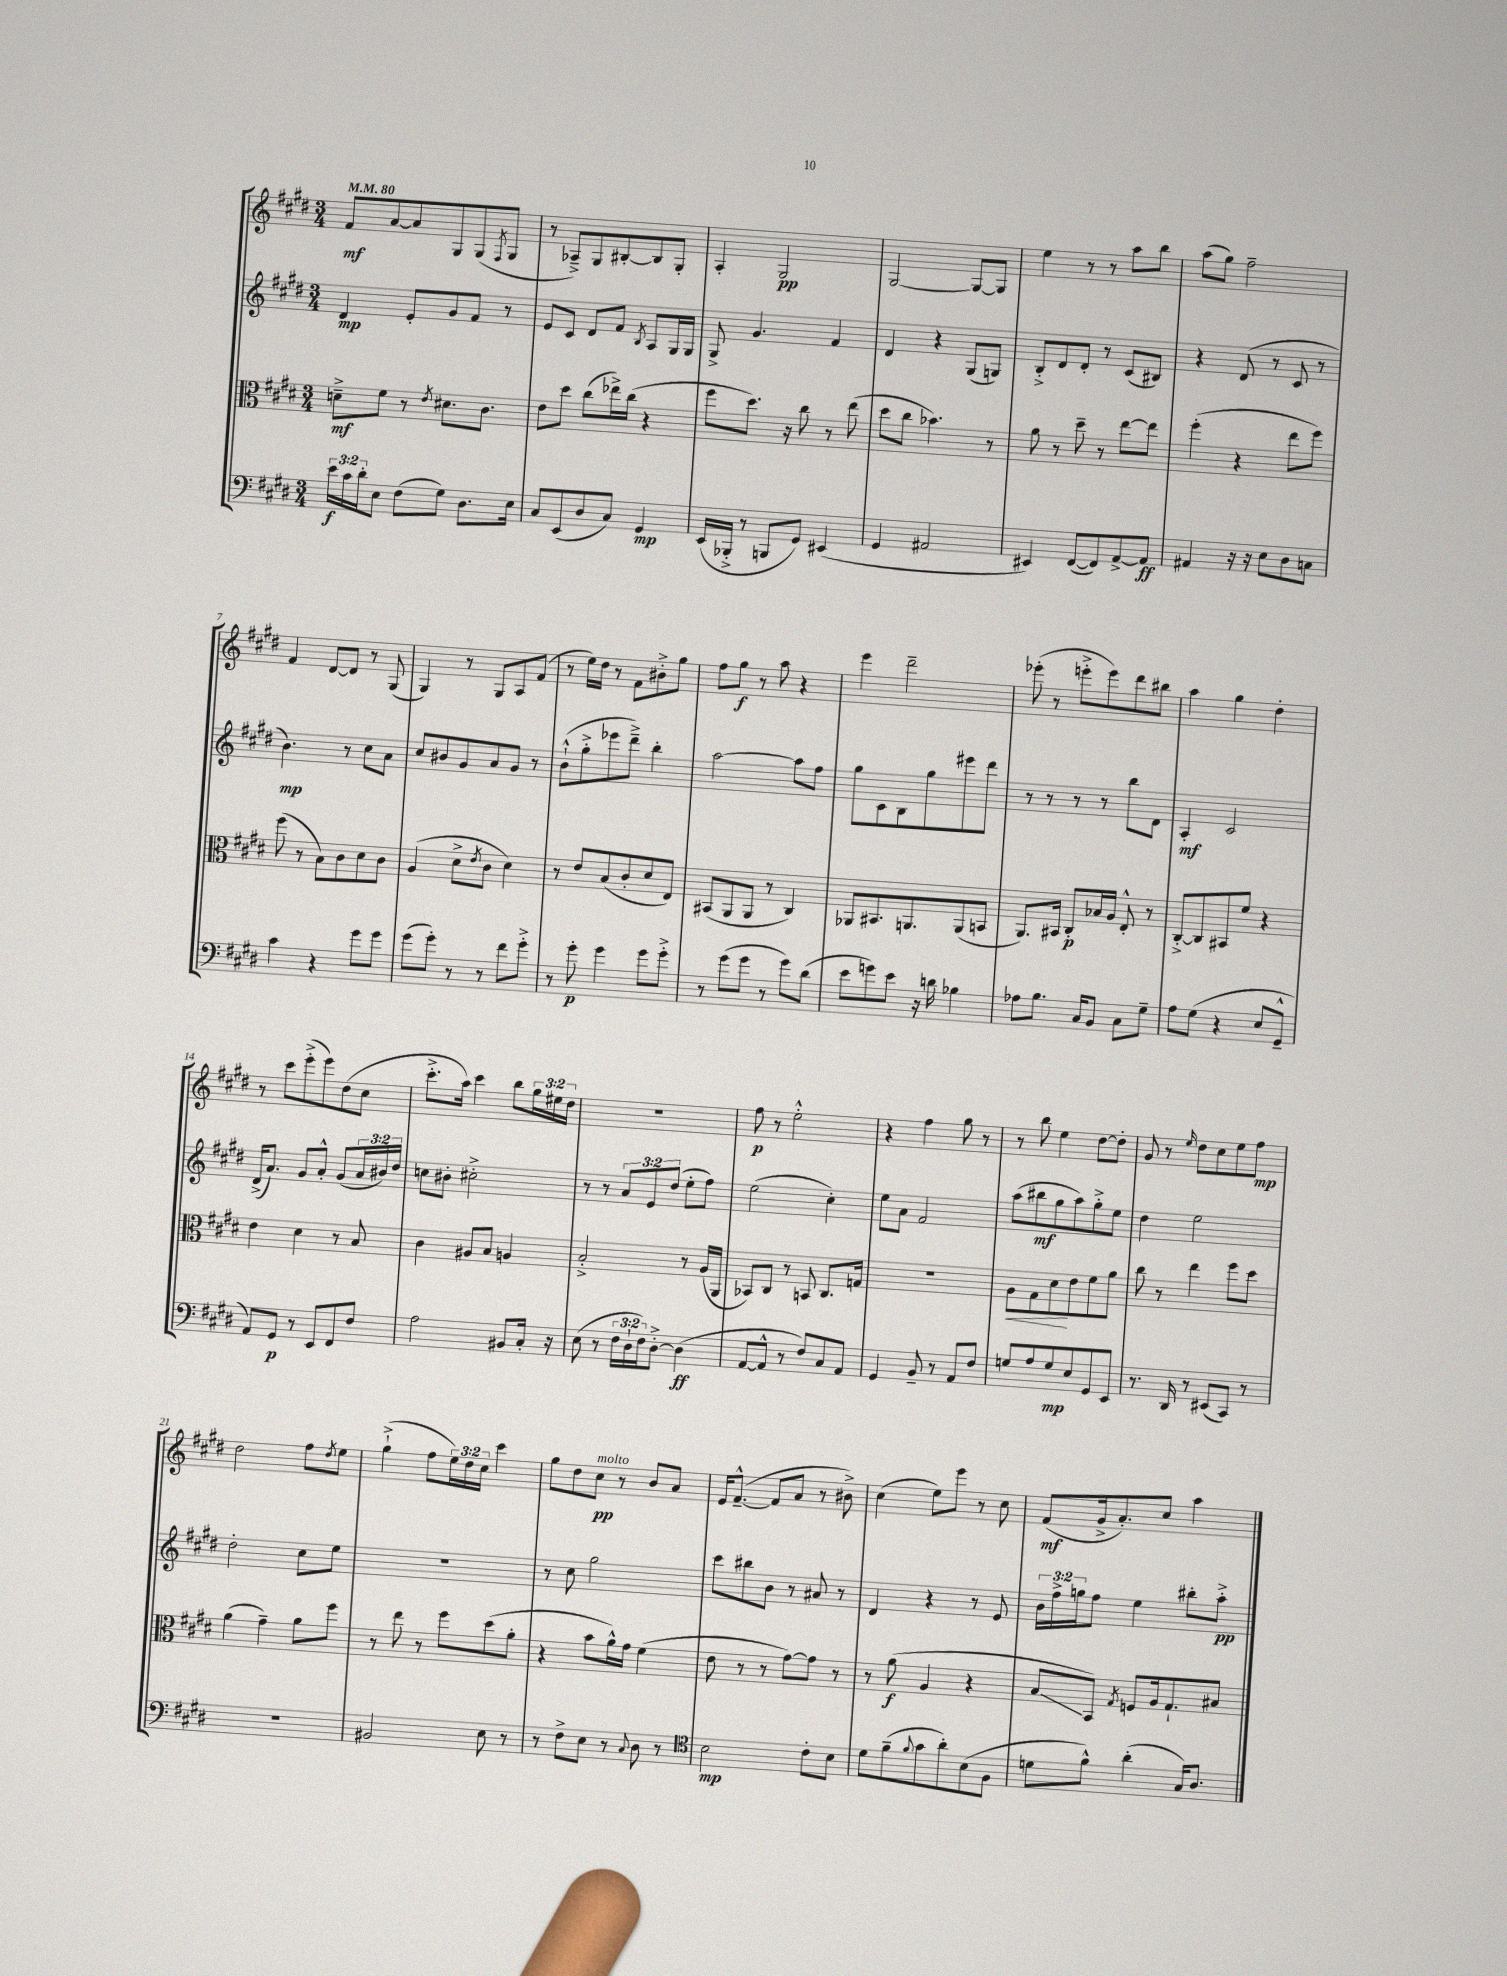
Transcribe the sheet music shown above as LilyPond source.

<<
\new StaffGroup <<
\new Staff = "s0" {
    \clef treble \key e \major \numericTimeSignature \time 3/4 \override Staff.TupletNumber.text = #tuplet-number::calc-fraction-text \tempo 4 = 80
    fis'8\mf a'8~ a'8 gis8 gis8( \acciaccatura { fis8 } gis8 |
    r8 aes8--->) gis8 bis8~-. bis8 gis8-. |
    a4-. gis2\pp |
    gis2~ gis8~ gis8 |
    e''4 r8 r8 a''8 b''8 |
    a''8( gis''8) fis''2-- |
    fis'4 dis'8~ dis'8 r8 gis8( |
    gis4) r8 gis8 a8 fis'8( |
    r8 e''16) dis''16 r8 fis'8 bis'8-.-> gis''8 |
    fis''8 gis''8\f r8 a''8 r4 |
    e'''4 dis'''2-- |
    ees'''8-.( r8 e'''8-.-> e'''8) dis'''8 bis''8 |
    a''4 gis''4 dis''4-. |
    r8 cis'''8 e'''8-.->( e'''8) dis''8( cis''8 |
    cis'''8.-.-> a''16) cis'''4 b''8 \tuplet 3/2 { gis''16 eis''16 dis''16 } |
    R2. |
    fis''8\p r8 e''2-.-^ |
    r4 fis''4 gis''8 r8 |
    r8 b''8 e''4 dis''8~ dis''8-. |
    gis'8 r8 \grace { e''16 } dis''8 cis''8 e''8 fis''8\mp |
    dis''2 fis''8 \acciaccatura { dis''8 } e''8 |
    gis''4-!->( fis''8 \tuplet 3/2 { e''16) dis''16 cis''16 } cis'''4 |
    gis''8 dis''8 cis''8\pp^\markup { \italic "molto" } r8 b'8 a'8 |
    e'16 fis'8.~---^( fis'8 a'8 r8 bis'8->) |
    cis''4( e''8) e'''8 r8 cis''8 |
    fis'8\mf( gis'16-> a'8.-.) cis''8 a''4 \bar "|." |
}
\new Staff = "s1" {
    \clef treble \key e \major \numericTimeSignature \time 3/4 \override Staff.TupletNumber.text = #tuplet-number::calc-fraction-text
    dis'4\mp e'8-. gis'8 fis'8 r8 |
    e'8 cis'8 dis'8 fis'8 \acciaccatura { b8 } a8 gis16 gis16 |
    gis8-> gis'4. fis'4 |
    dis'4 r4 gis8( g8) |
    b8-.-> dis'8 dis'8-. r8 cis'8( bis8) |
    r4 dis'8( r8 cis'8 r8 |
    b'4.\mp) r8 cis''8 a'8 |
    cis''8 bis'8 gis'8 a'8 gis'8 r8 |
    b'8-!-^( gis''8-.-> ees'''8 dis'''8--->) b''4-. |
    a''2~ a''8 fis''8 |
    gis''8 cis'8 b8 gis''8 eis'''8 dis'''8 |
    r8 r8 r8 r8 b''8 dis'8 |
    a4-.\mf cis'2 |
    dis'16->( a'8.) gis'8 a'8-.-^ gis'8( \tuplet 3/2 { a'16 bis'16) dis''16 } |
    c''8 bis'8-. cis''2-.-> |
    r8 r8 \tuplet 3/2 { a'8 e'8 dis''8( } e''8-. fis''8) |
    e''2( cis''4-.) |
    e''8 a'8 fis'2 |
    a''8( bis''8\mf gis''8 a''8) gis''8-.-> e''8 |
    dis''4 e''2 |
    dis''2-. cis''8 e''8 |
    R2. |
    r8 cis''8 gis''2 |
    cis'''8 bis''8 b'8 r8 ais'8 r8 |
    dis'4 r4 r8 e'8 |
    \tuplet 3/2 { b'16 fis''16-> g''16 } fis''8 e''4 bis''8-. a''8-.->\pp \bar "|." |
}
\new Staff = "s2" {
    \clef alto \key e \major \numericTimeSignature \time 3/4
    d'8--->\mf fis'8 r8 \acciaccatura { e'8 } dis'8. cis'8. |
    e'8 dis''8 cis''8( ees''16->) cis''16( r4 |
    fis''8 dis''8.) r16 cis''8 r8 e''8( |
    dis''8 cis''8 bes'4.) r8 |
    a'8 r8 dis''8-- r8 e''8~ e''8 |
    fis''4-.( r4 e''8 fis''8) |
    fis''8( r8 b8) cis'8 dis'8 cis'8 |
    a4( dis'8-> \acciaccatura { e'8 } cis'8 dis'4) |
    r8 e'8 b8( cis'8-. dis'8 e8) |
    bis,8( a,8 a,8 r8 cis4) |
    aes,8 bis,8. a,8. a,8( b,8 |
    a,8.) bis,16 cis8-.\p bes16 a16 e8-.-^ r8 |
    cis8~-.-> cis8 bis,8 fis'8 r4 |
    e'4 dis'4 r8 b8 |
    cis'4 ais8 b8 a4 |
    b2-.-> r8 a16( a,16 |
    bes,8) cis8 r8 b,8 cis8. g16 |
    R2. |
    a8\< gis8 dis'8\! e'8 fis'8 a'8 |
    cis''8 r8 e''4 fis''8 dis''8 |
    a'4( gis'4--) a'8 fis''8 |
    r8 e''8 r8 fis''8 dis''8( a'8-. |
    r4 b'8 a'16-^) gis'16 fis'4( |
    e'8 r8 r8 gis'8~) gis'8 r8 |
    r8 a'8\f( a4 r4 |
    b8\glissando b,8) \acciaccatura { gis8 } f8 a16 gis8.-! bis8 \bar "|." |
}
\new Staff = "s3" {
    \clef bass \key e \major \numericTimeSignature \time 3/4 \override Staff.TupletNumber.text = #tuplet-number::calc-fraction-text
    \tuplet 3/2 { e'16\f cis'16 dis'16-. } e8 fis8( gis8) dis8. e16 |
    cis8 e,8( dis8 cis8) gis,4\mp |
    e,16( bes,,16-.-> r8 b,,8 gis,8) eis,4( |
    gis,4 ais,2 |
    eis,4) fis,8~( fis,8) a,8~-> a,8\ff |
    ais,4 r16 r16 e8 dis8 c8 |
    cis'4 r4 gis'8 gis'8 |
    gis'8( gis'8-.) r8 r8 fis'8 gis'8-.-> |
    r8 gis'8-.\p gis'4 gis'8 gis'8-.-> |
    r8 gis'8( gis'8 r8 gis'8) dis'8( |
    e'8 g'8) e'8 r16 d'16 bes4 |
    aes8 b8. cis16 b,8 cis8 gis8-- |
    a8 gis8( r4 e8 gis,8---^ |
    a,8) gis,8\p r8 e,8 fis,8 fis8 |
    a2 bis,8 cis16-. r16 |
    e8( r8 \tuplet 3/2 { fis16 dis16-! fis16) } dis8~-.-> dis4\ff( |
    a,8~ a,8-^ r8 fis8) cis8 a,8 |
    gis,4 b,8-- r8 a,8 fis8 |
    g8 a8 g8\mp e8 gis,8 e,8 |
    r8. dis,16 r8 eis,8( cis,8) r8 |
    R2. |
    bis,2 e8 r8 |
    r8 fis8-> e8 r8 \appoggiatura { cis8 } dis8 r8 |
    \clef tenor b2\mp cis'8-. b8 |
    dis'8 fis'8--( \appoggiatura { fis'8 } gis'8 a'8-.) b8( fis8 |
    d'8 fis'8-^) a'4-.( gis16) a8. \bar "|." |
}
>>
>>
